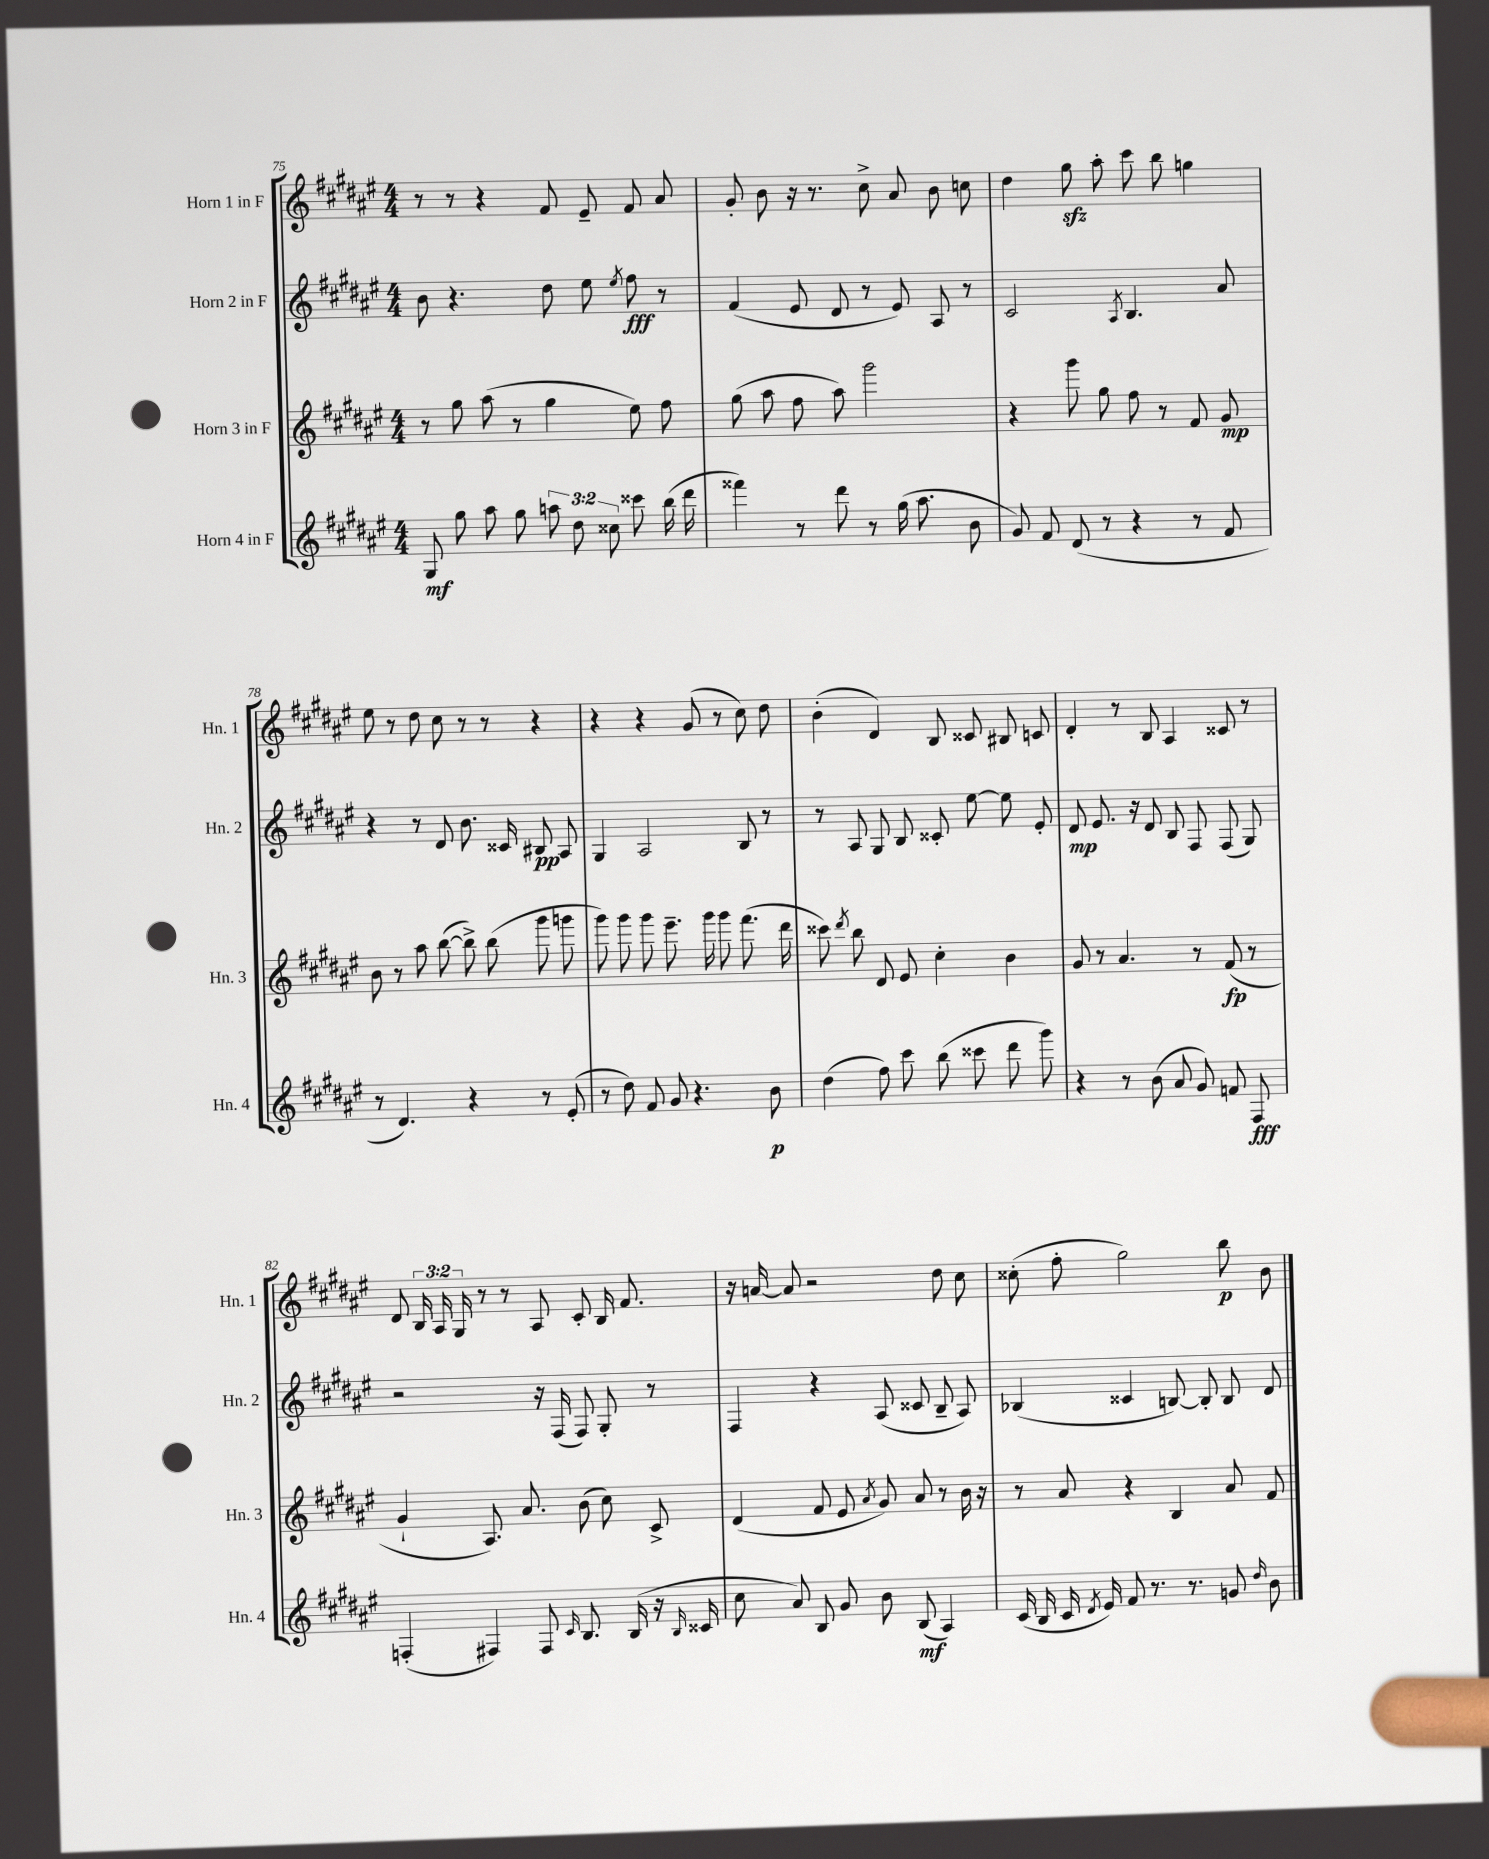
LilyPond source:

<<
\new StaffGroup <<
\new Staff = "s0" \with { instrumentName = "Horn 1 in F" shortInstrumentName = "Hn. 1" } {
    \clef treble \key fis \major \numericTimeSignature \time 4/4 \override Staff.TupletNumber.text = #tuplet-number::calc-fraction-text
    \autoBeamOff r8 r8 r4 fis'8 eis'8-- fis'8 ais'8 |
    gis'8-. b'8 r16 r8. cis''8-> ais'8 b'8 c''8 |
    dis''4 gis''8\sfz ais''8-. cis'''8 b''8 g''4 |
    eis''8 r8 dis''8 cis''8 r8 r8 r4 |
    r4 r4 gis'8( r8 cis''8) dis''8 |
    b'4-.( dis'4) b8 cisis'8 bis8 c'8 |
    dis'4-. r8 b8 ais4 cisis'8 r8 |
    dis'8 \tuplet 3/2 { b16 ais16 gis16 } r8 r8 ais8 cis'8-. b16 fis'8. |
    r16 a'16~ a'8 r2 dis''8 cis''8 |
    cisis''8-.( fis''8-. gis''2) b''8\p b'8 \bar "|." |
}
\new Staff = "s1" \with { instrumentName = "Horn 2 in F" shortInstrumentName = "Hn. 2" } {
    \clef treble \key fis \major \numericTimeSignature \time 4/4
    \autoBeamOff b'8 r4. dis''8 eis''8 \acciaccatura { eis''8 } fis''8\fff r8 |
    fis'4( eis'8 dis'8 r8 eis'8) ais8 r8 |
    cis'2 \acciaccatura { ais8 } b4. ais'8 |
    r4 r8 dis'8 b'8. cisis'16 bis8\pp ais8 |
    gis4 ais2 b8 r8 |
    r8 ais8 gis8 b8 cisis'8-. eis''8~ eis''8 eis'8-. |
    dis'8\mp eis'8. r16 dis'8 b8 fis8 fis8( gis8) |
    r2 r16 fis16( fis8) gis8-. r8 |
    fis4 r4 ais8( cisis'8 b8-- ais8) |
    bes4( cisis'4 b8~) b8-. b8 dis'8 \bar "|." |
}
\new Staff = "s2" \with { instrumentName = "Horn 3 in F" shortInstrumentName = "Hn. 3" } {
    \clef treble \key fis \major \numericTimeSignature \time 4/4
    \autoBeamOff r8 gis''8 ais''8( r8 gis''4 eis''8) fis''8 |
    gis''8( ais''8 fis''8 ais''8) gis'''2 |
    r4 gis'''8 gis''8 fis''8 r8 fis'8 gis'8\mp |
    b'8 r8 ais''8 b''8~( b''8->) b''8( gis'''8 g'''8 |
    gis'''8) gis'''8 gis'''8 eis'''8.-- gis'''16 gis'''8 fis'''8.( dis'''16 |
    cisis'''8) \acciaccatura { dis'''8 } b''8 dis'8 eis'8 cis''4-. b'4 |
    gis'8 r8 ais'4. r8 fis'8\fp( r8 |
    gis'4-! ais8.) ais'8. b'8( cis''8) cis'8-> |
    dis'4( fis'8 eis'8 \acciaccatura { ais'8 } gis'8) ais'8 r8 b'16 r16 |
    r8 ais'8 r4 b4 ais'8 fis'8 \bar "|." |
}
\new Staff = "s3" \with { instrumentName = "Horn 4 in F" shortInstrumentName = "Hn. 4" } {
    \clef treble \key fis \major \numericTimeSignature \time 4/4 \override Staff.TupletNumber.text = #tuplet-number::calc-fraction-text
    \autoBeamOff gis8\mf gis''8 ais''8 gis''8 \tuplet 3/2 { a''8 dis''8 cisis''8 } cisis'''8 b''16( dis'''16 |
    fisis'''4) r8 dis'''8 r8 gis''16( ais''8. b'8 |
    gis'8) fis'8 dis'8( r8 r4 r8 fis'8 |
    r8 dis'4.) r4 r8 eis'8-.( |
    r8 dis''8) fis'8 gis'8 r4. b'8\p |
    dis''4( fis''8) cis'''8 b''8( cisis'''8 dis'''8 gis'''8) |
    r4 r8 b'8( ais'8 gis'8) f'8 fis8\fff |
    f4-.( fis4) fis8 \grace { cis'16 } b8. b16( r16 \grace { b16 } cisis'16 |
    cis''8 ais'8) b8 gis'8 b'8 b8\mf( ais4) |
    cis'16( b16 cis'16 \acciaccatura { dis'8 } eis'16) fis'8 r8. r8. g'8 \grace { dis''16 } b'8 \bar "|." |
}
>>
>>
\layout { \context { \Score currentBarNumber = #75 } }
